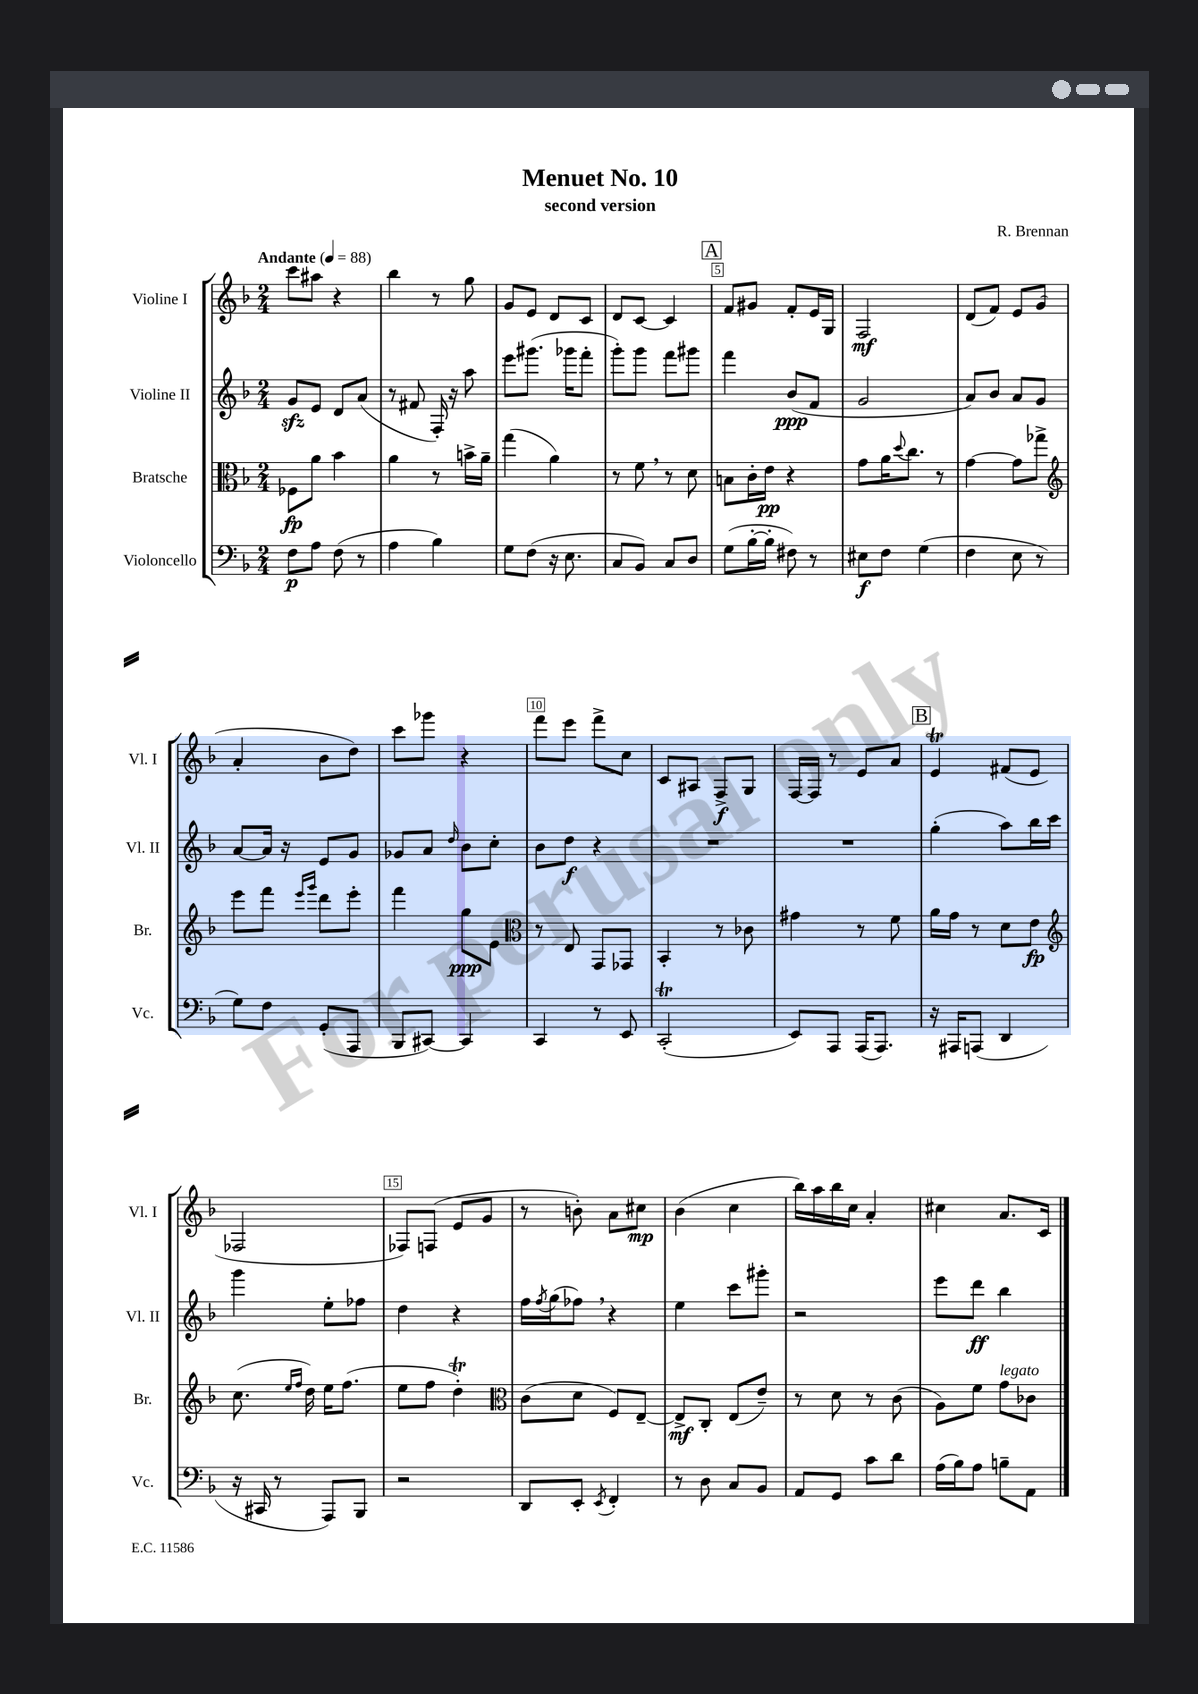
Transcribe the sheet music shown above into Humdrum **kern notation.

**kern	**kern	**kern	**kern
*staff4	*staff3	*staff2	*staff1
*clefF4	*clefC3	*clefG2	*clefG2
*k[b-]	*k[b-]	*k[b-]	*k[b-]
*M2/4	*M2/4	*M2/4	*M2/4
*MM88	*MM88	*MM88	*MM88
8F	8F-	8g	8ccc
8A	8a	8e	8aa#
(8F	4b-	8d	4r
8r	.	(8a	.
=	=	=	=
4A	4a	8r	4bb-
.	.	8f#	.
4B-)	8r	16F')	8r
.	.	16r	.
.	16b^	8aa	8gg
.	16a~	.	.
=	=	=	=
8G	(4gg	8eee	8g
(8F	.	(8.ggg#	8e
16r	4a)	.	8d
8.E	.	16ggg-	.
.	.	8fff'	8c
=	=	=	=
8C	8r	8ggg')	8d
8BB-)	8f	8ggg	[8c
8C	8r	8fff	4c]
8D	8d	8ggg#	.
=	=	=	=
(8G	8B	4fff	8f
[16B-'	16c'	.	8g#
16B-']	16e	.	.
8F#)	4r	(8b-	8f'
8r	.	8f	16e
.	.	.	16G
=	=	=	=
8E#	8g	2g	2F
8F	16a	.	.
.	8qqdd	.	.
.	8.cc	.	.
(4G	.	.	.
.	8r	.	.
=	=	=	=
4F	[4g	8a)	(8d
.	.	8b-	8f)
8E	8g]	8a	8e
8r	8gg-^	8g	(8g
=	=	=	=
*	*clefG2	*	*
8G)	8eee	[8a	4a'
8F	8fff	16a]	.
.	.	16r	.
.	16qqeee	.	.
.	16qqggg	.	.
(8GG'	8ddd	8e	8b-
8AAA	8eee'	8g	8dd)
=	=	=	=
8BBB-	4fff	8g-	8ccc
[8CC#)	.	8a	8ggg-
.	.	16qqdd	.
4CC#]	8gg	8b-	4r
.	8e	8cc'	.
=	=	=	=
*	*clefC3	*	*
4CC	8r	8b-	8fff
.	8E	8dd	8eee
8r	8GG	4r	8fff^
8EE	8GG-	.	8cc
=	=	=	=
(2CC'	4BB-'	2r	8c
.	.	.	8A#
.	8r	.	8F^
.	8c-	.	8G
=	=	=	=
8EE)	4g#	2r	[16F
.	.	.	16F]
8AAA	.	.	8r
(16AAA	8r	.	8e
8.AAA)	.	.	.
.	8f	.	8a
=	=	=	=
16r	16a	(4gg'	4e
16AAA#	16g	.	.
(8AAA	8r	.	.
4DD	8d	8aa)	(8f#
.	8e	16bb-	8e
.	.	16ccc	.
=	=	=	=
*	*clefG2	*	*
16r	(8.cc	4ggg	2F-
16CC#	.	.	.
8r	.	.	.
.	16qqee	.	.
.	16qqff	.	.
.	16dd)	.	.
8AAA)	16ee	8ee'	.
.	(8.ff	.	.
8BBB-	.	8ff-	.
=	=	=	=
2r	8ee	4dd	8F-)
.	8ff	.	(8F
.	4dd')	4r	8e
.	.	.	8g
=	=	=	=
*	*clefC3	*	*
8DD	(8c	16ff	8r
.	.	8qff	.
.	.	(16gg	.
8EE'	8d	8ff-)	8b')
8qEE	.	.	.
4FF'	8F)	4r	8a
.	[8E~	.	8cc#
=	=	=	=
8r	8E^]	4ee	(4b-
8D	8C'	.	.
8C	(8E	8ccc	4cc
8BB-	8e~)	8ggg#'	.
=	=	=	=
8AA	8r	2r	16bb-)
.	.	.	16aa
8GG	8d	.	16bb-
.	.	.	16cc
8c	8r	.	4a'
8d	(8c	.	.
=	=	=	=
(16A	8A)	8eee	4cc#
16B-)	.	.	.
8A	8f	8ddd	.
8B~	8g	4bb-	8.a
8AA	8c-	.	.
.	.	.	16c
==	==	==	==
*-	*-	*-	*-
